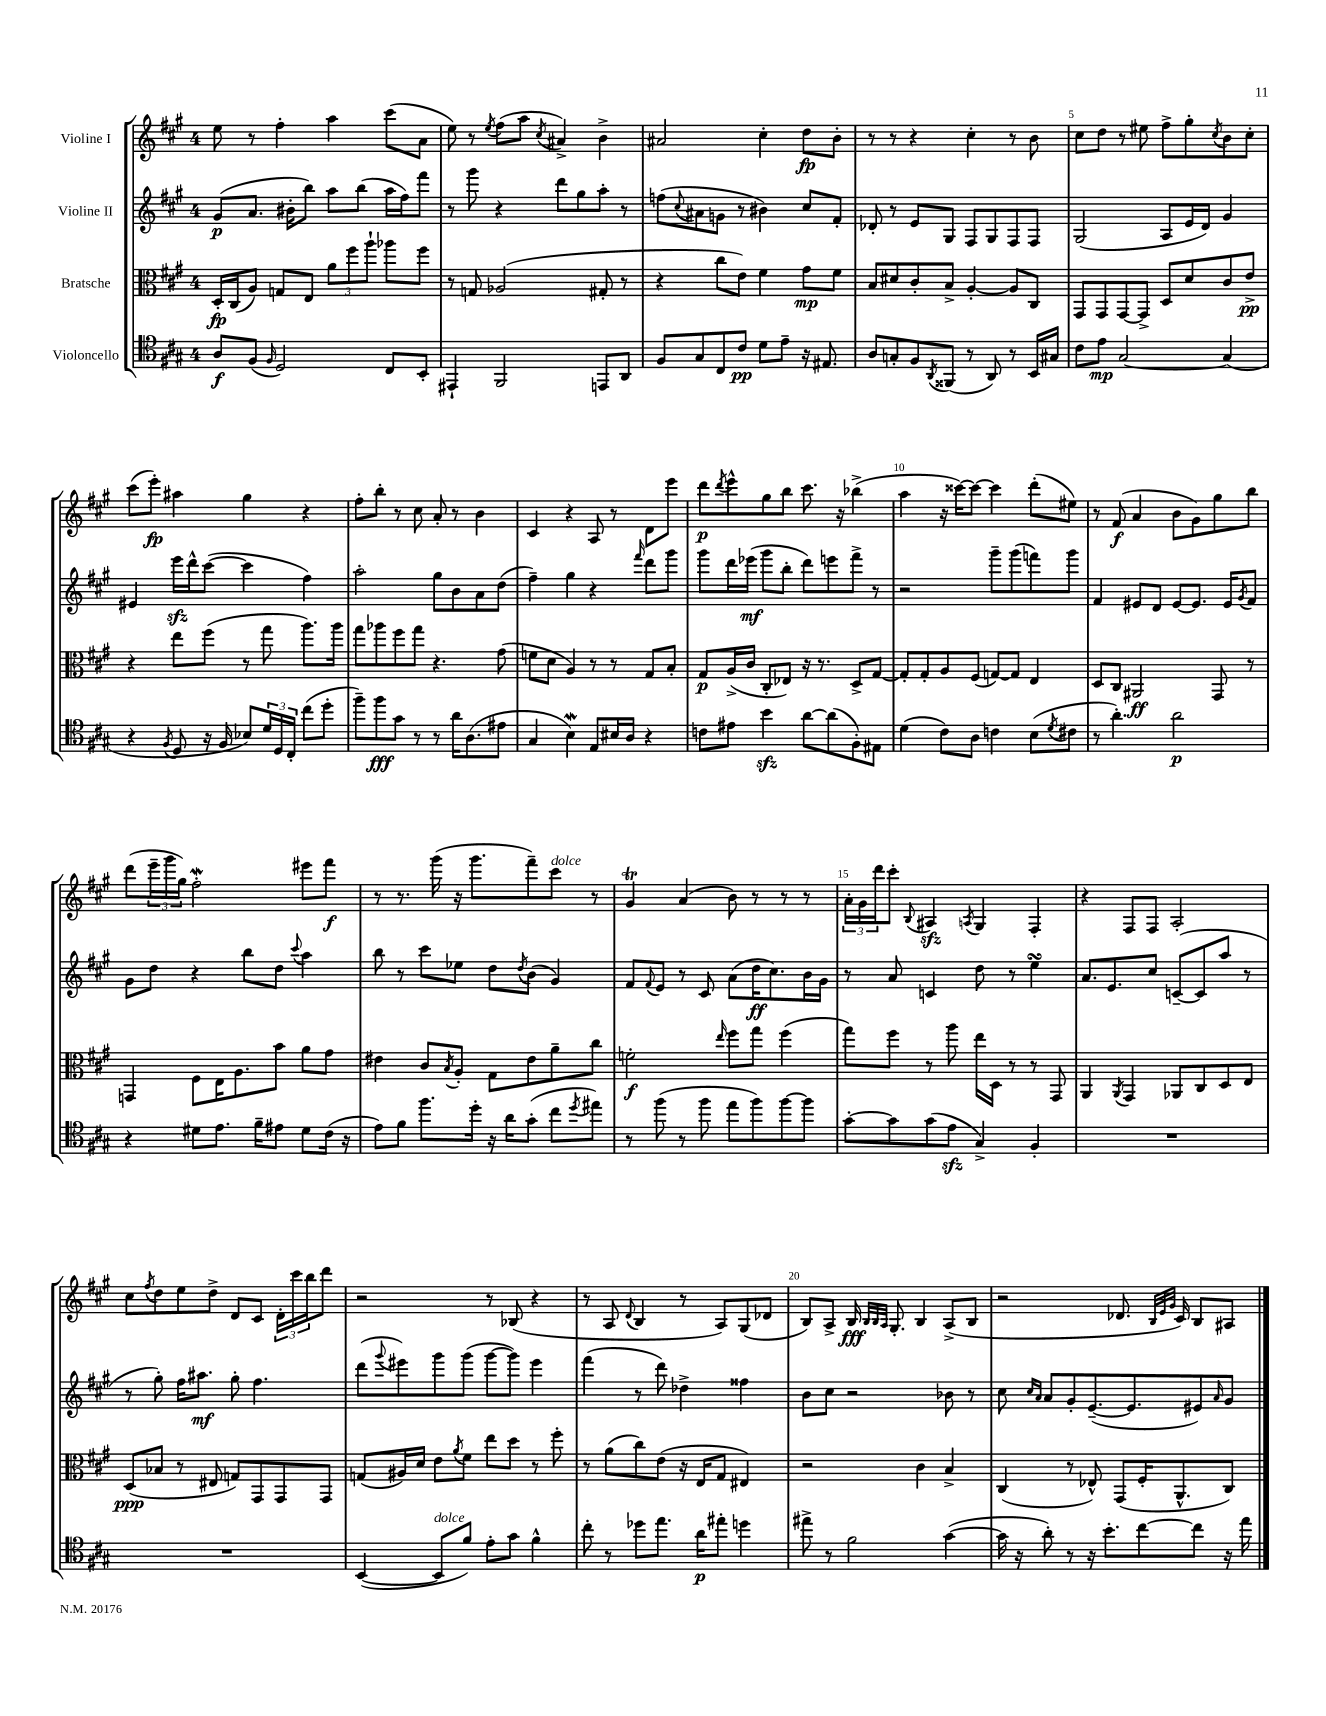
<<
\new StaffGroup <<
\new Staff = "s0" \with { instrumentName = "Violine I" } {
    \clef treble \key a \major \once \override Staff.TimeSignature.style = #'single-digit \time 4/4
    e''8 r8 fis''4-. a''4 cis'''8( a'8 |
    e''8) r8 \acciaccatura { e''8 } fis''8( a''8 \acciaccatura { cis''8 } ais'4->) b'4-> |
    ais'2 cis''4-. d''8\fp b'8-. |
    r8 r8 r4 cis''4-. r8 b'8 |
    cis''8 d''8 r8 eis''8 fis''8-> gis''8-. \acciaccatura { cis''8 } b'8 cis''8-. |
    cis'''8( e'''8-.\fp) ais''4 gis''4 r4 |
    fis''8-. b''8-. r8 cis''8 a'8-. r8 b'4 |
    cis'4 r4 a8 r8 d'8 e'''8 |
    d'''8\p \acciaccatura { d'''8 } e'''8-^ gis''8 b''8 cis'''8. r16 bes''4->( |
    a''4 r16 cisis'''16~) cisis'''8~ cisis'''4 d'''8-.( eis''8) |
    r8 fis'8\f( a'4 b'8 gis'8) gis''8 b''8 |
    d'''8( \tuplet 3/2 { e'''16-- gis'''16 gis''16) } fis''2-.\mordent eis'''8 fis'''8\f |
    r8 r8. gis'''16( r16 gis'''8. fis'''8--) cis'''8^\markup { \italic "dolce" } r8 |
    gis'4\trill a'4( b'8) r8 r8 r8 |
    \tuplet 3/2 { a'16-. gis'16 d'''16 } cis'''8-. \appoggiatura { b8 } ais4\sfz \acciaccatura { a8 } gis4 fis4-. |
    r4 fis8 fis8 a2-. |
    cis''8 \acciaccatura { fis''8 } d''8 e''8 d''8-> d'8 cis'8 \tuplet 3/2 { d'16-. cis'''16 b''16 } d'''8 |
    r2 r8 bes8( r4 |
    r8 a8 \appoggiatura { d'8 } b4 r8 a8) gis8( des'8 |
    b8) a8-> b16\fff \grace { b32 b32 a32 } gis8.-. b4 a8->( b8 |
    r2 des'8. \grace { b32 e'32 gis'32 } cis'16) b8 ais8 \bar "|." |
}
\new Staff = "s1" \with { instrumentName = "Violine II" } {
    \clef treble \key a \major \once \override Staff.TimeSignature.style = #'single-digit \time 4/4
    gis'8\p( a'8. bis'16-. b''8) a''8 b''8( a''16 fis''16) fis'''8 |
    r8 gis'''8 r4 d'''8 gis''8 a''8-. r8 |
    f''8( \appoggiatura { cis''8 } ais'8 g'8 r8 bis'4) cis''8 fis'8-. |
    des'8-. r8 e'8 gis8 fis8 gis8 fis8 fis8 |
    gis2( a8 e'16 d'16) gis'4 |
    eis'4 e'''16\sfz d'''16-^ cis'''8~( cis'''4 fis''4) |
    a''2-. gis''8 b'8 a'8 d''8( |
    fis''4--) gis''4 r4 \grace { fis'''16 } d'''8 gis'''8 |
    gis'''8 d'''16 ees'''16\mf( gis'''8 b''8-. d'''8) e'''8 fis'''8-> r8 |
    r2 gis'''8-- gis'''8( f'''8) gis'''8 |
    fis'4 eis'8 d'8 eis'8~ eis'8. eis'16 \acciaccatura { gis'8 } fis'8 |
    gis'8 d''8 r4 b''8 d''8 \appoggiatura { cis'''8 } a''4 |
    b''8 r8 cis'''8 ees''8 d''8 \acciaccatura { d''8 } b'8( gis'4) |
    fis'8 \appoggiatura { fis'8 } e'8 r8 cis'8 a'8( d''16\ff cis''8.) b'16 gis'16 |
    r8 a'8 c'4 d''8 r8 e''4\turn |
    a'8. e'8. cis''8 c'8~--( c'8 a''8 r8 |
    r8 gis''8-.) fis''16 ais''8.\mf gis''8-. fis''4. |
    d'''8( \appoggiatura { gis'''8 } eis'''8) gis'''8 gis'''8( gis'''8~ gis'''8) eis'''4 |
    fis'''4( r8 d'''8) des''4-> fisis''4 |
    b'8 cis''8 r2 bes'8 r8 |
    cis''8 \grace { cis''16 a'16 } a'8 gis'8-. e'8.~--( e'8. eis'8) \grace { a'16 } gis'8 \bar "|." |
}
\new Staff = "s2" \with { instrumentName = "Bratsche" } {
    \clef alto \key a \major \once \override Staff.TimeSignature.style = #'single-digit \time 4/4
    d16-.\fp cis16( a8) g8 e8 \tuplet 3/2 { a'8 fis''8 a''8-! } aes''8 fis''8 |
    r8 g8 aes2( gis8-. r8 |
    r4 cis''8 e'8) fis'4 gis'8\mp fis'8 |
    b8 dis'8 cis'8-. b8-> a4~-. a8 cis8 |
    gis,8 gis,8 gis,8~ gis,8-> d8 d'8 cis'8 e'8->\pp |
    r4 e''8 fis''8( r8 gis''8 a''8.) a''16 |
    gis''8 aes''8 fis''8 gis''8 r4. gis'8( |
    f'8 d'8 a4) r8 r8 gis8 b8-. |
    gis8\p a16->( cis'16 cis8-. ees8) r16 r8. d8-> gis8~ |
    gis8-. gis8-. a8 fis8( g8~) g8 e4 |
    d8 cis8 ais,2\ff gis,8 r8 |
    g,4 fis8 e16 a8. b'8 a'8 gis'8 |
    eis'4 cis'8 \acciaccatura { b8 } a8-. gis8 eis'8 a'8-- cis''8 |
    f'2-.\f \grace { e''16 } fis''8 gis''8 fis''4( |
    gis''8) fis''8 r8 a''8 e''16 d16 r8 r8 gis,8 |
    a,4 \acciaccatura { a,8 } gis,4 aes,8 cis8 d8 e8 |
    d8\ppp( bes8 r8 eis8 g8) gis,8 gis,8 gis,8 |
    g8( ais16) d'16 e'8 \acciaccatura { a'8 } fis'8 e''8 d''8 r8 fis''8-. |
    r8 a'8( cis''8) e'8( r16 e16 gis8 eis4) |
    r2 cis'4 b4-> |
    cis4( r8 ees8-^) gis,8( fis16-. a,8.-^ cis8) \bar "|." |
}
\new Staff = "s3" \with { instrumentName = "Violoncello" } {
    \clef tenor \key a \major \once \override Staff.TimeSignature.style = #'single-digit \time 4/4
    a8\f fis8( \grace { fis16 } d2) cis8 b,8-. |
    eis,4-! fis,2 e,8 a,8 |
    fis8 gis8 cis8 cis'8\pp d'8 e'8-- r16 eis8. |
    a8 g8-. fis8 \acciaccatura { a,8 } fisis,8( r8 a,8) r8 b,16 gis16 |
    cis'8 e'8\mp gis2~ gis4( |
    r4 \acciaccatura { fis8 } d8 r16 fis16 bes8) \tuplet 3/2 { d'16 d16 cis16-. } cis''8( d''8-. |
    fis''8--) fis''8\fff gis'8 r8 r8 a'16 a8.( eis'8 |
    gis4 b4\mordent) e8 bis16 a16 r4 |
    c'8 eis'8 b'4\sfz a'8~ a'8( fis8-.) eis8 |
    d'4( cis'8) a8 c'4 b8( \acciaccatura { d'8 } cis'8 |
    r8 a'4.-.) a'2\p |
    r4 dis'8 e'8. fis'16-- eis'8 dis'8 cis'16( r16 |
    e'8) fis'8 fis''8. d''16-. r16 a'16 gis'8-.( cis''8 \acciaccatura { d''8 } eis''8) |
    r8 fis''8( r8 fis''8 e''8 fis''8) fis''8~ fis''8 |
    gis'8~-. gis'8 gis'8( e'8\sfz gis4->) fis4-. |
    R1 |
    R1 |
    b,4~( b,8^\markup { \italic "dolce" } fis'8) e'8-. gis'8 fis'4-^ |
    cis''8-. r8 des''8 e''8. a'16\p eis''8-. d''4 |
    eis''8-> r8 fis'2 gis'4~( |
    gis'16 r16 a'8-.) r8 r16 b'8.-. cis''8~ cis''8 r16 e''16 \bar "|." |
}
>>
>>
\layout { \context { \Score \override BarNumber.break-visibility = ##(#f #t #t) barNumberVisibility = #(every-nth-bar-number-visible 5) } }
